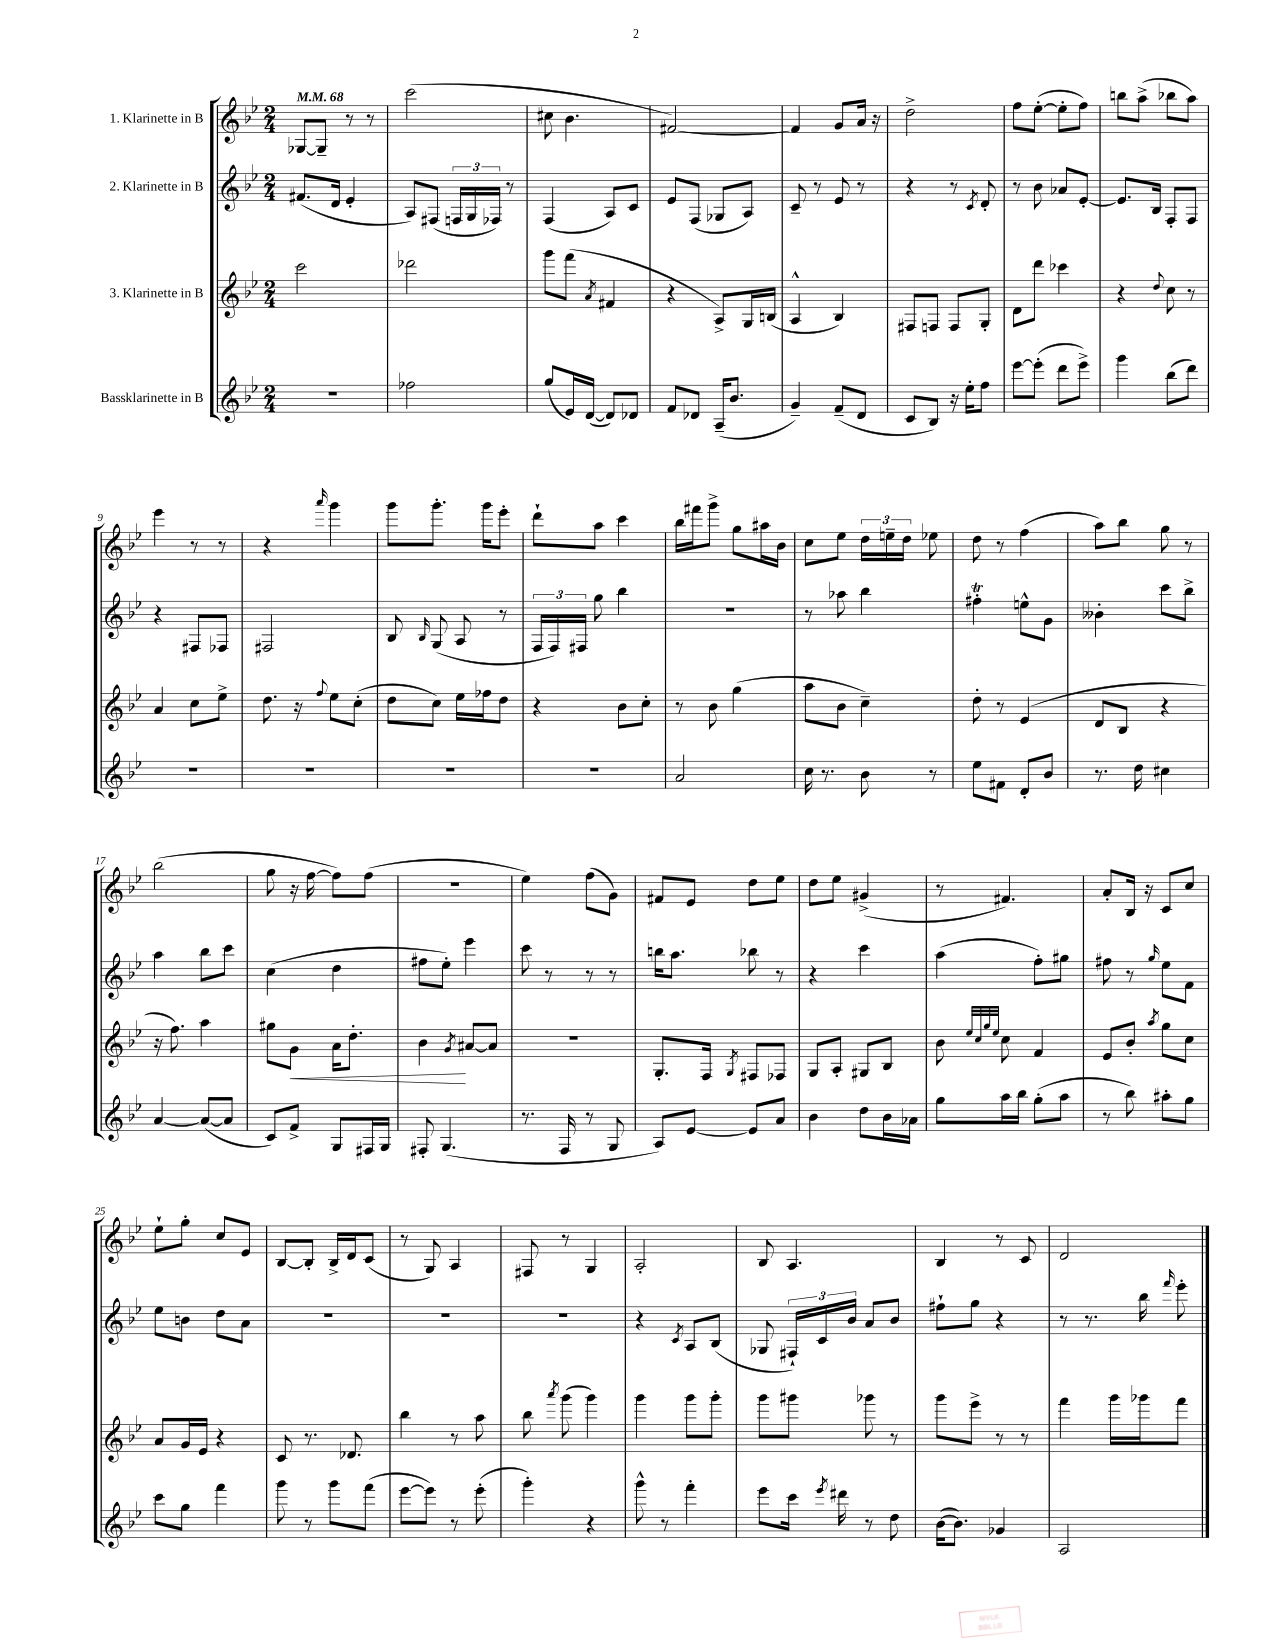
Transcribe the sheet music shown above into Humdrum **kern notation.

**kern	**kern	**kern	**kern
*staff4	*staff3	*staff2	*staff1
*clefG2	*clefG2	*clefG2	*clefG2
*k[b-e-]	*k[b-e-]	*k[b-e-]	*k[b-e-]
*M2/4	*M2/4	*M2/4	*M2/4
*MM68	*MM68	*MM68	*MM68
2r	2ccc	(8.f#	[8G-
.	.	.	8G-~]
.	.	16d	.
.	.	4e-'	8r
.	.	.	8r
=	=	=	=
2ff-	2ddd-	8A)	(2ccc
.	.	(8F#	.
.	.	24F	.
.	.	24G	.
.	.	24F-)	.
.	.	8r	.
=	=	=	=
(8gg	8ggg	(4F	8cc#
16e-)	(8fff	.	4.b-
([16d	.	.	.
.	8qa	.	.
8d])	4f#	8A)	.
8d-	.	8c	.
=	=	=	=
8f	4r	8e-	[2f#)
8d-	.	(8F	.
(16A~	8A^)	8G-	.
8.b-	.	.	.
.	16G	8A)	.
.	(16B	.	.
=	=	=	=
4g~)	4A^^	8c~	4f#]
.	.	8r	.
(8f~	4B-)	8e-	8g
8d	.	8r	16a
.	.	.	16r
=	=	=	=
8c	8F#	4r	2dd^
8B-)	8F	.	.
16r	8F	8r	.
16ee-'	.	.	.
.	.	8qc	.
8ff	8G'	8d'	.
=	=	=	=
[8eee-	8d	8r	8ff
(8eee-']	8ddd	8b-	([8ee-'
8ddd	4ccc-	8a-	8ee-']
8eee-^)	.	[8e-'	8ff)
=	=	=	=
4ggg	4r	8.e-]	8bb
.	.	.	(8aa^
.	.	16B-	.
.	8qqdd	.	.
(8bb-	8cc	8F'	8bb-
8ddd)	8r	8F	8aa)
=	=	=	=
2r	4a	4r	4eee-
.	8cc	8F#	8r
.	8ee-^	8F-	8r
=	=	=	=
2r	8.dd	2F#	4r
.	16r	.	.
.	8qqff	.	16qqaaa
.	8ee-	.	4ggg
.	(8cc'	.	.
=	=	=	=
2r	8dd	8B-	8ggg
.	.	16qqB-	.
.	8cc)	(8G	8.ggg'
.	16ee-	8A	.
.	16ff-	.	16ggg
.	8dd	8r	8eee-'
=	=	=	=
2r	4r	24F	8ddd`
.	.	24F)	.
.	.	24F#	.
.	.	8gg	8aa
.	8b-	4bb-	4ccc
.	8cc'	.	.
=	=	=	=
2a	8r	2r	16bb-
.	.	.	16fff#
.	8b-	.	8ggg^
.	(4gg	.	8gg
.	.	.	16aa#
.	.	.	16b-
=	=	=	=
16cc	8aa	8r	8cc
8.r	.	.	.
.	8b-	8aa-	8ee-
8b-	4cc~)	4bb-	24dd
.	.	.	24ee~
.	.	.	24dd
8r	.	.	8ee-
=	=	=	=
8ee-	8dd'	4ff#'	8dd
8f#	8r	.	8r
8d'	(4e-	8ee^^	(4ff
8b-	.	8g	.
=	=	=	=
8.r	8d	4b--'	8aa)
.	8B-	.	8bb-
16dd	.	.	.
4cc#	4r	8ccc	8gg
.	.	8bb-^	8r
=	=	=	=
[4a	16r	4aa	(2bb-
.	8.ff)	.	.
(8a_	4aa	8bb-	.
8a]	.	8ccc	.
=	=	=	=
8c)	8gg#	(4cc	8gg
8f^	8g	.	16r
.	.	.	[16ff
8G	16a	4dd	8ff])
.	8.dd'	.	.
16F#	.	.	(8ff
16G	.	.	.
=	=	=	=
8F#'	4b-	8ff#	2r
(4.G	.	8ee-')	.
.	8qg	.	.
.	[8a#	4eee-	.
.	8a#]	.	.
=	=	=	=
8.r	2r	8ccc	4ee-)
.	.	8r	.
16F	.	.	.
8r	.	8r	(8ff
8G	.	8r	8g)
=	=	=	=
8A)	8.G'	16bb	8f#
.	.	8.aa	.
[8e-	.	.	8e-
.	16F	.	.
.	8qG	.	.
8e-]	8F#	8bb-	8dd
8a	8F-	8r	8ee-
=	=	=	=
4b-	8G	4r	8dd
.	8A'	.	8ee-
8dd	8G#	4ccc	(4g#^
16b-	8B-	.	.
16a-	.	.	.
=	=	=	=
8gg	8b-	(4aa	8r
.	32qqee-	.	.
.	32qqcc	.	.
.	32qqgg	.	.
.	32qqee-	.	.
16aa	8cc	.	4.f#)
16bb-	.	.	.
(8gg'	4f	8ff')	.
8aa	.	8gg#	.
=	=	=	=
8r	8e-	8ff#	8a'
8bb-)	8b-'	8r	16B-
.	.	.	16r
.	8qaa	16qqgg	.
8aa#'	8gg	8ee-	8c
8gg	8cc	8f	8cc
=	=	=	=
8ccc	8a	8ee-	8ee-`
8gg	16g	8b	8gg'
.	16e-	.	.
4fff	4r	8dd	8cc
.	.	8a	8e-
=	=	=	=
8ggg	8c	2r	[8B-
8r	8.r	.	8B-']
8ggg	.	.	16B-^
.	8.d-	.	16d
(8fff	.	.	(8c
=	=	=	=
[8eee-	4bb-	2r	8r
8eee-])	.	.	8G)
8r	8r	.	4A
(8eee-'	8aa	.	.
=	=	=	=
4ggg')	8bb-	2r	8F#
.	8qaaa	.	.
.	(8ggg	.	8r
4r	4ggg)	.	4G
=	=	=	=
8ggg^^	4ggg	4r	2A'
8r	.	.	.
.	.	8qc	.
4fff'	8ggg	8A	.
.	8ggg'	(8B-	.
=	=	=	=
8eee-	8ggg	8G-	8B-
16ccc	8ggg#	24F#`)	4.A
.	.	24c	.
8qeee-	.	.	.
16ddd#	.	.	.
.	.	24b-	.
8r	8ggg-	8a	.
8dd	8r	8b-	.
=	=	=	=
([16b-	8ggg	8ff#`	4B-
8.b-])	.	.	.
.	8eee-^	8gg	.
4g-	8r	4r	8r
.	8r	.	8c
=	=	=	=
2A	4fff	8r	2d
.	.	8.r	.
.	16ggg	.	.
.	16ggg-	16bb-	.
.	.	16qqfff	.
.	8fff	8eee-'	.
==	==	==	==
*-	*-	*-	*-
